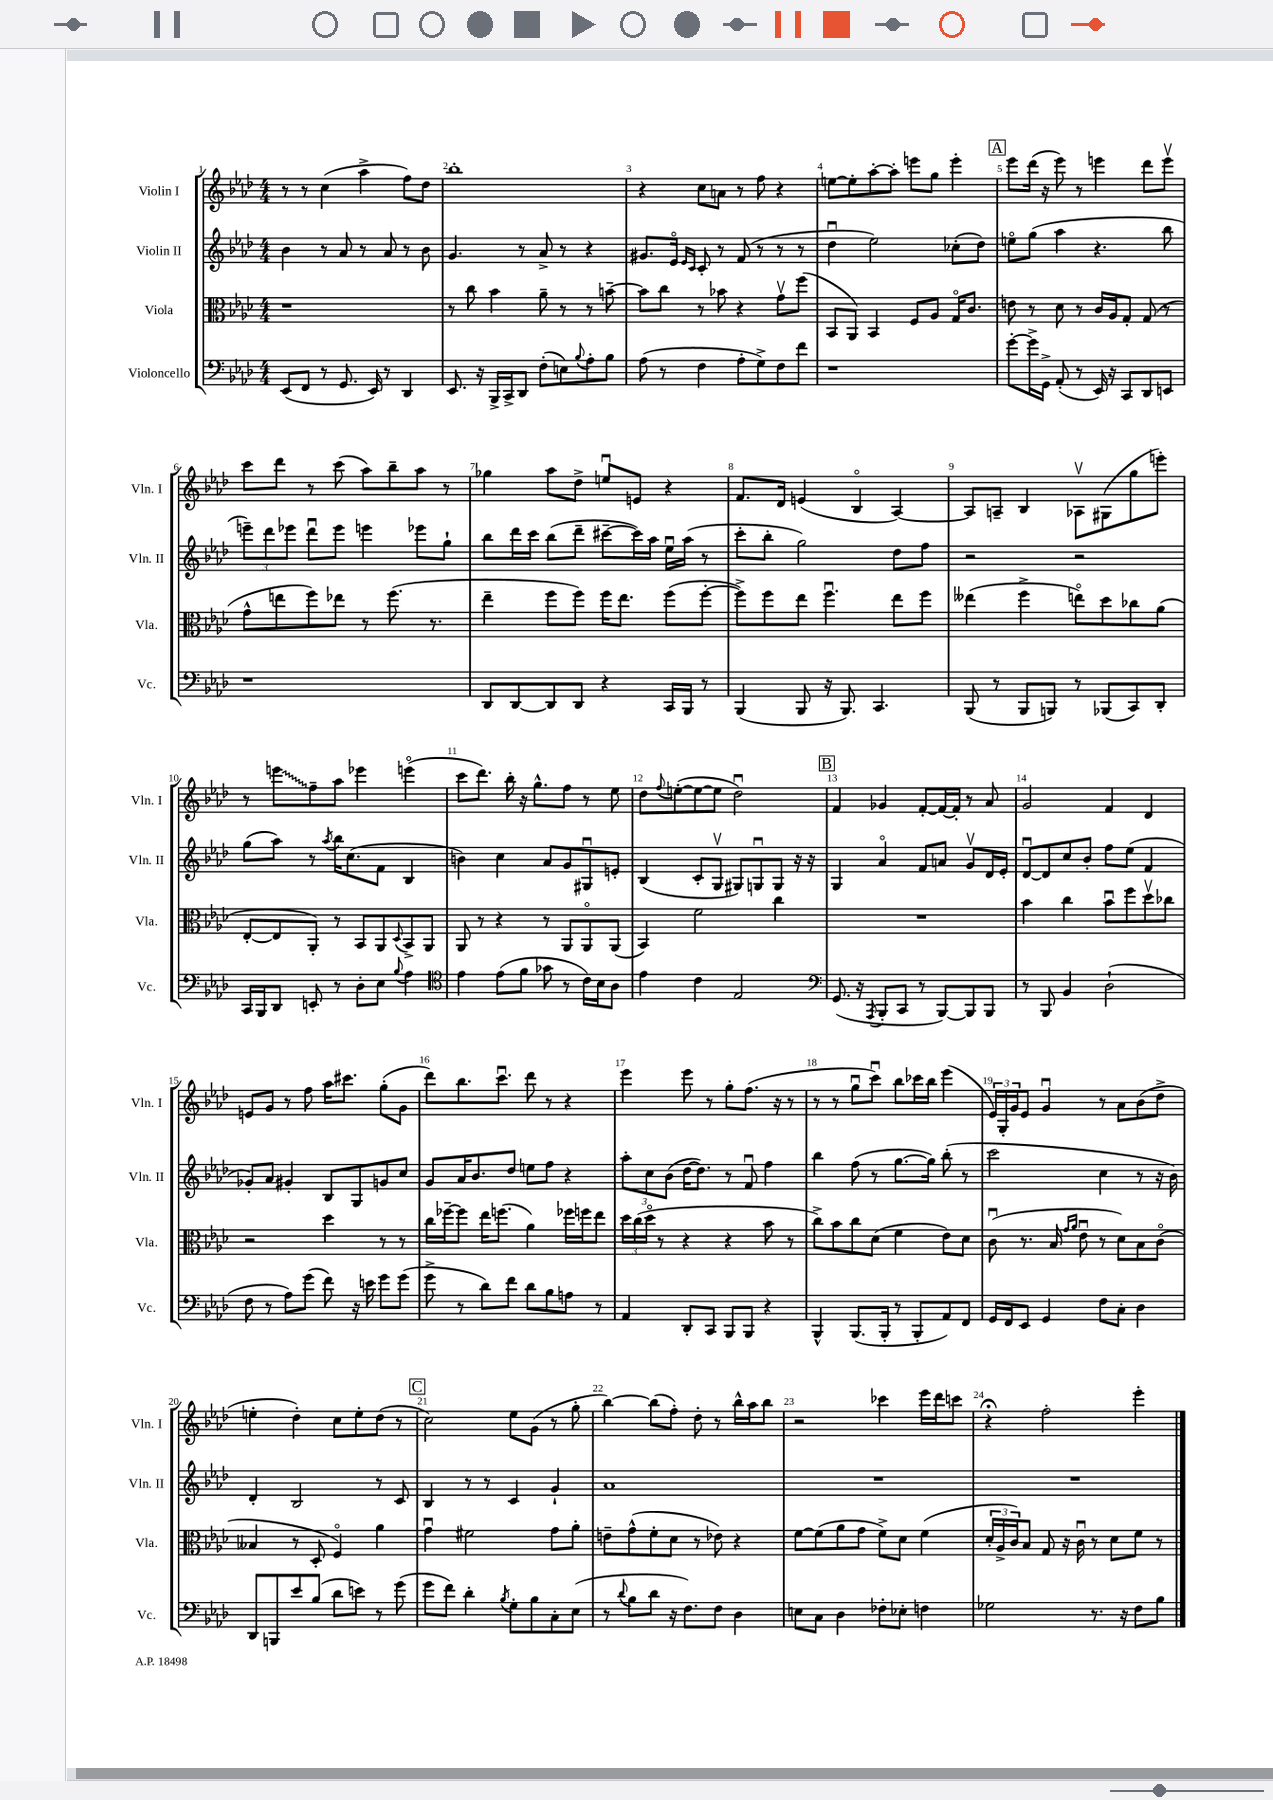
<<
\new StaffGroup <<
\new Staff = "s0" \with { instrumentName = "Violin I" shortInstrumentName = "Vln. I" } {
    \clef treble \key aes \major \numericTimeSignature \time 4/4
    r8 r8 c''4( aes''4-> f''8) des''8 |
    bes''1-. |
    r4 c''8 a'8 r8 f''8 r4 |
    e''8~ e''8-. aes''8~-. aes''8-. e'''8 g''8 e'''4-. |
    \mark \markup { \box "A" } ees'''8 des'''16( r16 ees'''8) r8 e'''4 des'''8 e'''8\upbow |
    c'''8 des'''8 r8 c'''8( aes''8) bes''8-- aes''8 r8 |
    ges''4 aes''8 des''8-> e''8\downbow e'8 r4 |
    f'8. des'16 e'4( bes4\flageolet aes4~) |
    aes8 a8-- bes4 aes8\upbow gis8( g''8 e'''8-.) |
    r8 \once \override Glissando.style = #'zigzag e'''8\glissando f''8-- aes''8 ees'''4 e'''4\flageolet( |
    c'''8 des'''8.) bes''16-. r16 g''8.-^ f''8 r8 ees''8 |
    des''8 \appoggiatura { f''8 } e''8~-.( e''8~ e''8 des''2\downbow) |
    \mark \markup { \box "B" } f'4 ges'4 f'8~-. f'16~ f'16-. r8 aes'8 |
    g'2 f'4 des'4 |
    e'8 g'8 r8 f''8 aes''16 cis'''8. g''8-.( g'8 |
    des'''8) bes''8. c'''8.\downbow des'''8 r8 r4 |
    ees'''4 ees'''8 r8 g''8-. f''8.( r16 r8 |
    r8 r8 g''8\downbow c'''8\downbow) bes''8 ces'''16 bes''16 ees'''4( |
    \tuplet 3/2 { ees'16) g16-. g'16 } ees'8 g'4\downbow r8 aes'8 bes'8( des''8-> |
    e''4-. des''4-.) c''8 e''8-. des''8( r8 |
    \mark \markup { \box "C" } c''2) ees''8 g'8( r8 g''8-. |
    bes''4~) bes''8( f''8-.) des''8-. r8 bes''16-^ aes''16 bes''8 |
    r2 ces'''4 ees'''16 des'''16 c'''8 |
    r4\fermata f''2-. ees'''4-. \bar "|." |
}
\new Staff = "s1" \with { instrumentName = "Violin II" shortInstrumentName = "Vln. II" } {
    \clef treble \key aes \major \numericTimeSignature \time 4/4
    bes'4 r8 aes'8 r8 aes'8 r8 bes'8 |
    g'4. r8 aes'8-> r8 r4 |
    gis'8. ees'16\flageolet \grace { ees'16 c'16 } c'8-. r8 f'8( r8 r8 r8 |
    des''4\downbow ees''2) ces''8-.( des''8) |
    \mark \markup { \box "A" } e''8\flageolet g''8( aes''4 r4. bes''8 |
    \tuplet 3/2 { e'''8--) des'''8 ees'''8 } des'''8\downbow ees'''8 e'''4 ees'''8 g''8-! |
    bes''8 des'''16 c'''16 bes''8( des'''8-- cis'''8~-- cis'''16) aes''16 ees''16\downbow aes''16( r8 |
    c'''8-. bes''8-. g''2) des''8 f''8 |
    r2 r2 |
    g''8( aes''8) r8 \acciaccatura { aes''8 } bes''16 c''8.( f'8 bes4 |
    b'4) c''4 aes'8 g'8 gis8\downbow e'8-. |
    bes4( c'8-. g8\upbow gis8) g8\downbow g8 r16 r16 |
    \mark \markup { \box "B" } g4 aes'4\flageolet f'8 a'8 g'8\upbow des'16 ees'16-. |
    des'8~\downbow des'8 c''8 bes'8-. f''8 ees''8( f'4 |
    ges'8-.) aes'8 gis'4-. bes8 g8 g'8 c''8 |
    g'8 aes'16 bes'8. des''8 e''8 f''8 r4 |
    \tuplet 3/2 { aes''8-. c''8 bes'8( } des''16~ des''8.) r8 f'8\downbow f''4 |
    bes''4 f''8( r8 g''8.~ g''16) bes''8-.( r8 |
    c'''2 c''4 r8 r16 bes'16) |
    des'4-. bes2 r8 c'8 |
    \mark \markup { \box "C" } bes4 r8 r8 c'4 g'4-! |
    aes'1 |
    R1 |
    R1 \bar "|." |
}
\new Staff = "s2" \with { instrumentName = "Viola" shortInstrumentName = "Vla." } {
    \clef alto \key aes \major \numericTimeSignature \time 4/4
    r1 |
    r8 c''8 bes'4 aes'8-- r8 r8 b'8~-- |
    b'8 c''8 r8 bes'8 r4 g'8\upbow f''8( |
    bes,8 aes,8) bes,4 f8 aes8 g16\flageolet c'8. |
    \mark \markup { \box "A" } e'8 r8 des'8 r8 c'16 aes16 g8-. g8( r8 |
    g'8-^ e''8 f''8) ees''8 r8 f''8.( r8. |
    ees''4-- f''8 f''8) f''16 ees''8. f''8( f''8~-. |
    f''8->) f''8 ees''8 f''4.\downbow ees''8 f''8 |
    eeses''4( f''4-> e''8\flageolet) des''8 ces''8 aes'8( |
    ees8~-. ees8 aes,8-.) r8 bes,8 aes,8 \appoggiatura { des8 } bes,8-> aes,8 |
    aes,8 r8 r4 r8 aes,8 aes,8\flageolet aes,8( |
    bes,4) f'2 c''4 |
    \mark \markup { \box "B" } R1 |
    bes'4 c''4 bes'8\downbow f''8 des''8\upbow ces''8 |
    r2 des''4 r8 r8 |
    c''16 fes''16~-- fes''8 ees''16 f''8.( aes'4) fes''16 f''16 ees''8 |
    \tuplet 3/2 { des''16 c''16( des''16\flageolet } r8 r4 r4 bes'8 r8 |
    c''8->) bes'8 c''8 des'8( f'4 ees'8) des'8 |
    c'8\downbow( r8. bes16 \grace { g'16 aes'16 } ees'8\downbow r8 des'8) bes8 c'8\flageolet( |
    beses4 r8 des8-. f4\flageolet) aes'4 |
    \mark \markup { \box "C" } g'4\downbow fis'2 g'8 aes'8-. |
    e'8-- g'8-^( f'8-. des'8 r8 ees'8) r4 |
    f'8~ f'8( aes'8 g'8 f'8->) des'8 f'4( |
    \tuplet 3/2 { des'16-. aes16-> c'16) } bes8 g8 r16 c'16\downbow r8 des'8 f'8 r8 \bar "|." |
}
\new Staff = "s3" \with { instrumentName = "Violoncello" shortInstrumentName = "Vc." } {
    \clef bass \key aes \major \numericTimeSignature \time 4/4
    ees,8( f,8 r8 g,8. ees,16) r8 des,4 |
    ees,8. r16 bes,,16-> c,16-> des,8 f8-.( e8) \appoggiatura { bes8 } aes8-. bes8 |
    aes8( r8 f4 aes8-. g8->) f8 f'8 |
    r1 |
    \mark \markup { \box "A" } g'8~-. g'16-> g,16-> aes,8-.( r8 ees,16) r16 c,8 des,8 e,8 |
    r1 |
    des,8 des,8~ des,8 des,8 r4 c,16 bes,,16 r8 |
    bes,,4( bes,,8 r16 bes,,8.) c,4. |
    bes,,8( r8 bes,,8 b,,8) r8 bes,,8( c,8) des,8-. |
    c,16 bes,,16 des,8 e,8-. r8 des8-. ees8 \appoggiatura { bes8 } aes4 |
    \clef tenor ees'4 ees'8( f'8 ges'8 r8 c'16) bes16 aes8 |
    ees'4 c'4 ees2 |
    \mark \markup { \box "B" } \clef bass g,8.( r16 \acciaccatura { aes,,8 } bes,,8-. c,8 r8 bes,,8~) bes,,8 bes,,8 |
    r8 bes,,8 bes,4 des2-!( |
    f8 r8 aes8) g'8( f'8) r16 e'16 g'8 g'8( |
    g'8-> r8 des'8) f'8 des'8 bes8 a8 r8 |
    aes,4 des,8-. c,8 bes,,8 bes,,8 r4 |
    bes,,4-^ bes,,8.( bes,,16-. r8 bes,,8-. aes,8) f,8 |
    g,16 f,16 ees,8 g,4 f8 c8-. des4 |
    des,8 b,,8 ees'8 bes8( des'8 e'8) r8 g'8( |
    \mark \markup { \box "C" } g'8 f'8) des'4-. \acciaccatura { bes8 } g8-. bes8 c8-. ees8( |
    r8 \appoggiatura { des'8 } bes8 des'8 r16 f8.) f8 des4 |
    e8 c8 des4 fes8-. ees8-. f4 |
    ges2 r8. r16 f8 bes8 \bar "|." |
}
>>
>>
\layout { \context { \Score \override BarNumber.break-visibility = ##(#f #t #t) barNumberVisibility = #all-bar-numbers-visible } }
